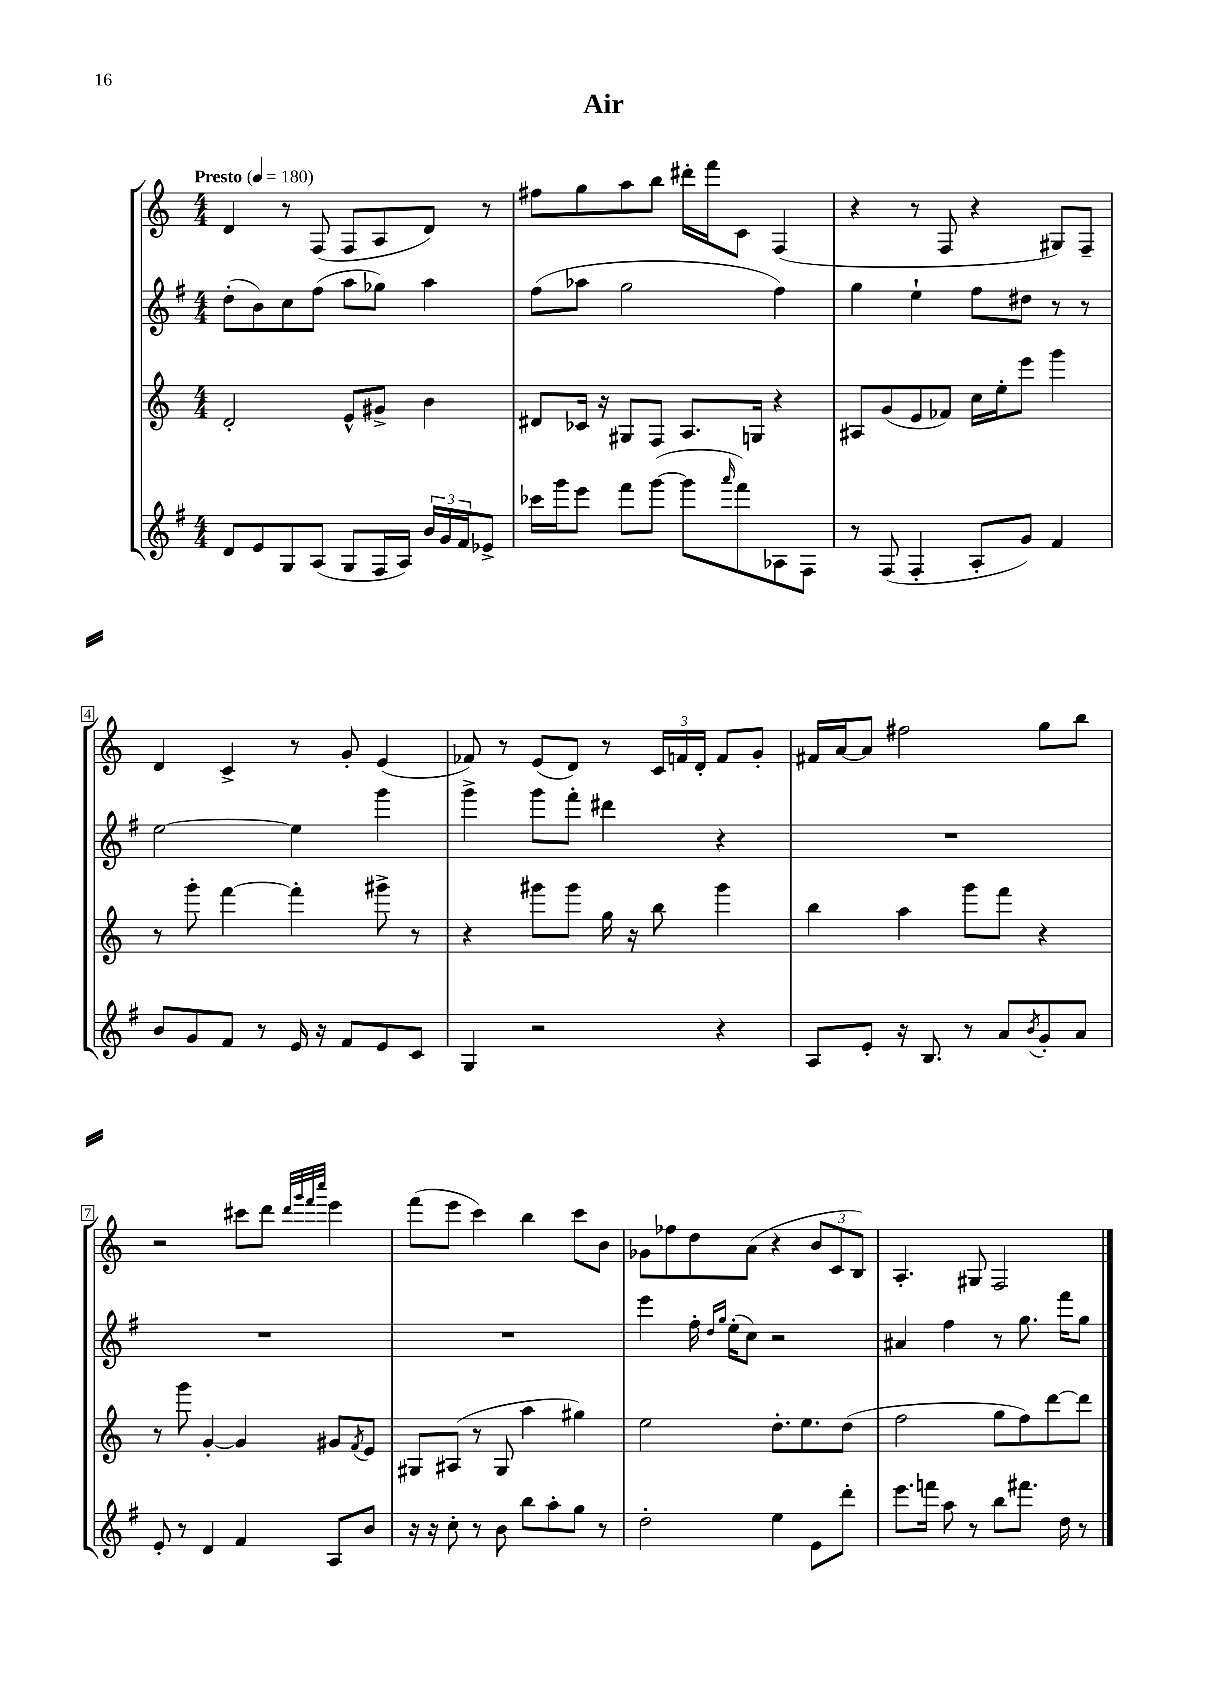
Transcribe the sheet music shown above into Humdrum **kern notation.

**kern	**kern	**kern	**kern
*staff4	*staff3	*staff2	*staff1
*clefG2	*clefG2	*clefG2	*clefG2
*k[f#]	*k[]	*k[f#]	*k[]
*M4/4	*M4/4	*M4/4	*M4/4
*MM180	*MM180	*MM180	*MM180
8d	2d'	(8dd'	4d
8e	.	8b)	.
8G	.	8cc	8r
(8A	.	(8ff#	(8F
8G	8e^^	8aa	8F
16F#	8g#^	8gg-)	8A
16A)	.	.	.
24b	4b	4aa	8d)
24g	.	.	.
24f#	.	.	.
8e-^	.	.	8r
=	=	=	=
16ccc-	8d#	(8ff#	8ff#
16ggg	.	.	.
8eee	16c-	8aa-	8gg
.	16r	.	.
8fff#	8G#	2gg	8aa
([8ggg	8F	.	8bb
8ggg]	8.A	.	16ddd#'
.	.	.	16fff
16qqaaa	.	.	.
8fff#)	.	.	8c
.	16G	.	.
8A-	4r	4ff#)	(4F
8F#	.	.	.
=	=	=	=
8r	8A#	4gg	4r
(8F#	(8g	.	.
4F#'	8e	4ee`	8r
.	8f-)	.	8F
8A'	16cc	8ff#	4r
.	16ee'	.	.
8g)	8eee	8dd#	.
4f#	4ggg	8r	8G#)
.	.	8r	8F~
=	=	=	=
8b	8r	[2ee	4d
8g	8ggg'	.	.
8f#	[4fff	.	4c^
8r	.	.	.
16e	4fff']	4ee]	8r
16r	.	.	.
8f#	.	.	8g'
8e	8ggg#^	4ggg	(4e
8c	8r	.	.
=	=	=	=
4G	4r	4ggg^	8f-)
.	.	.	8r
2r	8ggg#	8ggg	(8e
.	8ggg#	8fff#'	8d)
.	16gg	4ddd#	8r
.	16r	.	.
.	8bb	.	24c
.	.	.	24f
.	.	.	24d'
4r	4ggg#	4r	8f
.	.	.	8g'
=	=	=	=
8A	4bb	1r	16f#
.	.	.	[16a
8e'	.	.	8a]
16r	4aa	.	2ff#
8.B	.	.	.
8r	8ggg	.	.
8a	8fff	.	.
8qb	.	.	.
8g'	4r	.	8gg
8a	.	.	8bb
=	=	=	=
8e'	8r	1r	2r
8r	8ggg	.	.
4d	[4g'	.	.
4f#	4g]	.	8ccc#
.	.	.	8ddd
.	.	.	32qqddd
.	.	.	32qqggg
.	.	.	32qqfff
.	.	.	32qqcccc
8A	8g#	.	4eee
.	8qf	.	.
8b	8e	.	.
=	=	=	=
16r	8G#	1r	(8fff
16r	.	.	.
8cc'	(8A#	.	8eee
8r	8r	.	4ccc)
8b	8G#	.	.
8bb	4aa	.	4bb
8aa'	.	.	.
8gg	4gg#)	.	8ccc
8r	.	.	8b
=	=	=	=
2dd'	2ee	4eee	8g-
.	.	.	8ff-
.	.	16ff#'	8dd
.	.	16qqdd	.
.	.	16qqgg	.
.	.	(16ee'	.
.	.	8cc)	(8a
4ee	8.dd'	2r	4r
.	8.ee	.	.
8e	.	.	12b
.	.	.	12c
8ddd'	(8dd	.	.
.	.	.	12B)
=	=	=	=
8.eee	2ff	4a#	4.A'
16fff	.	.	.
8aa	.	4ff#	.
8r	.	.	8G#
8bb	8gg	8r	2F
8.fff#	8ff)	8.gg	.
.	[8ddd	.	.
16dd	.	16fff#	.
8r	8ddd]	8gg	.
==	==	==	==
*-	*-	*-	*-
